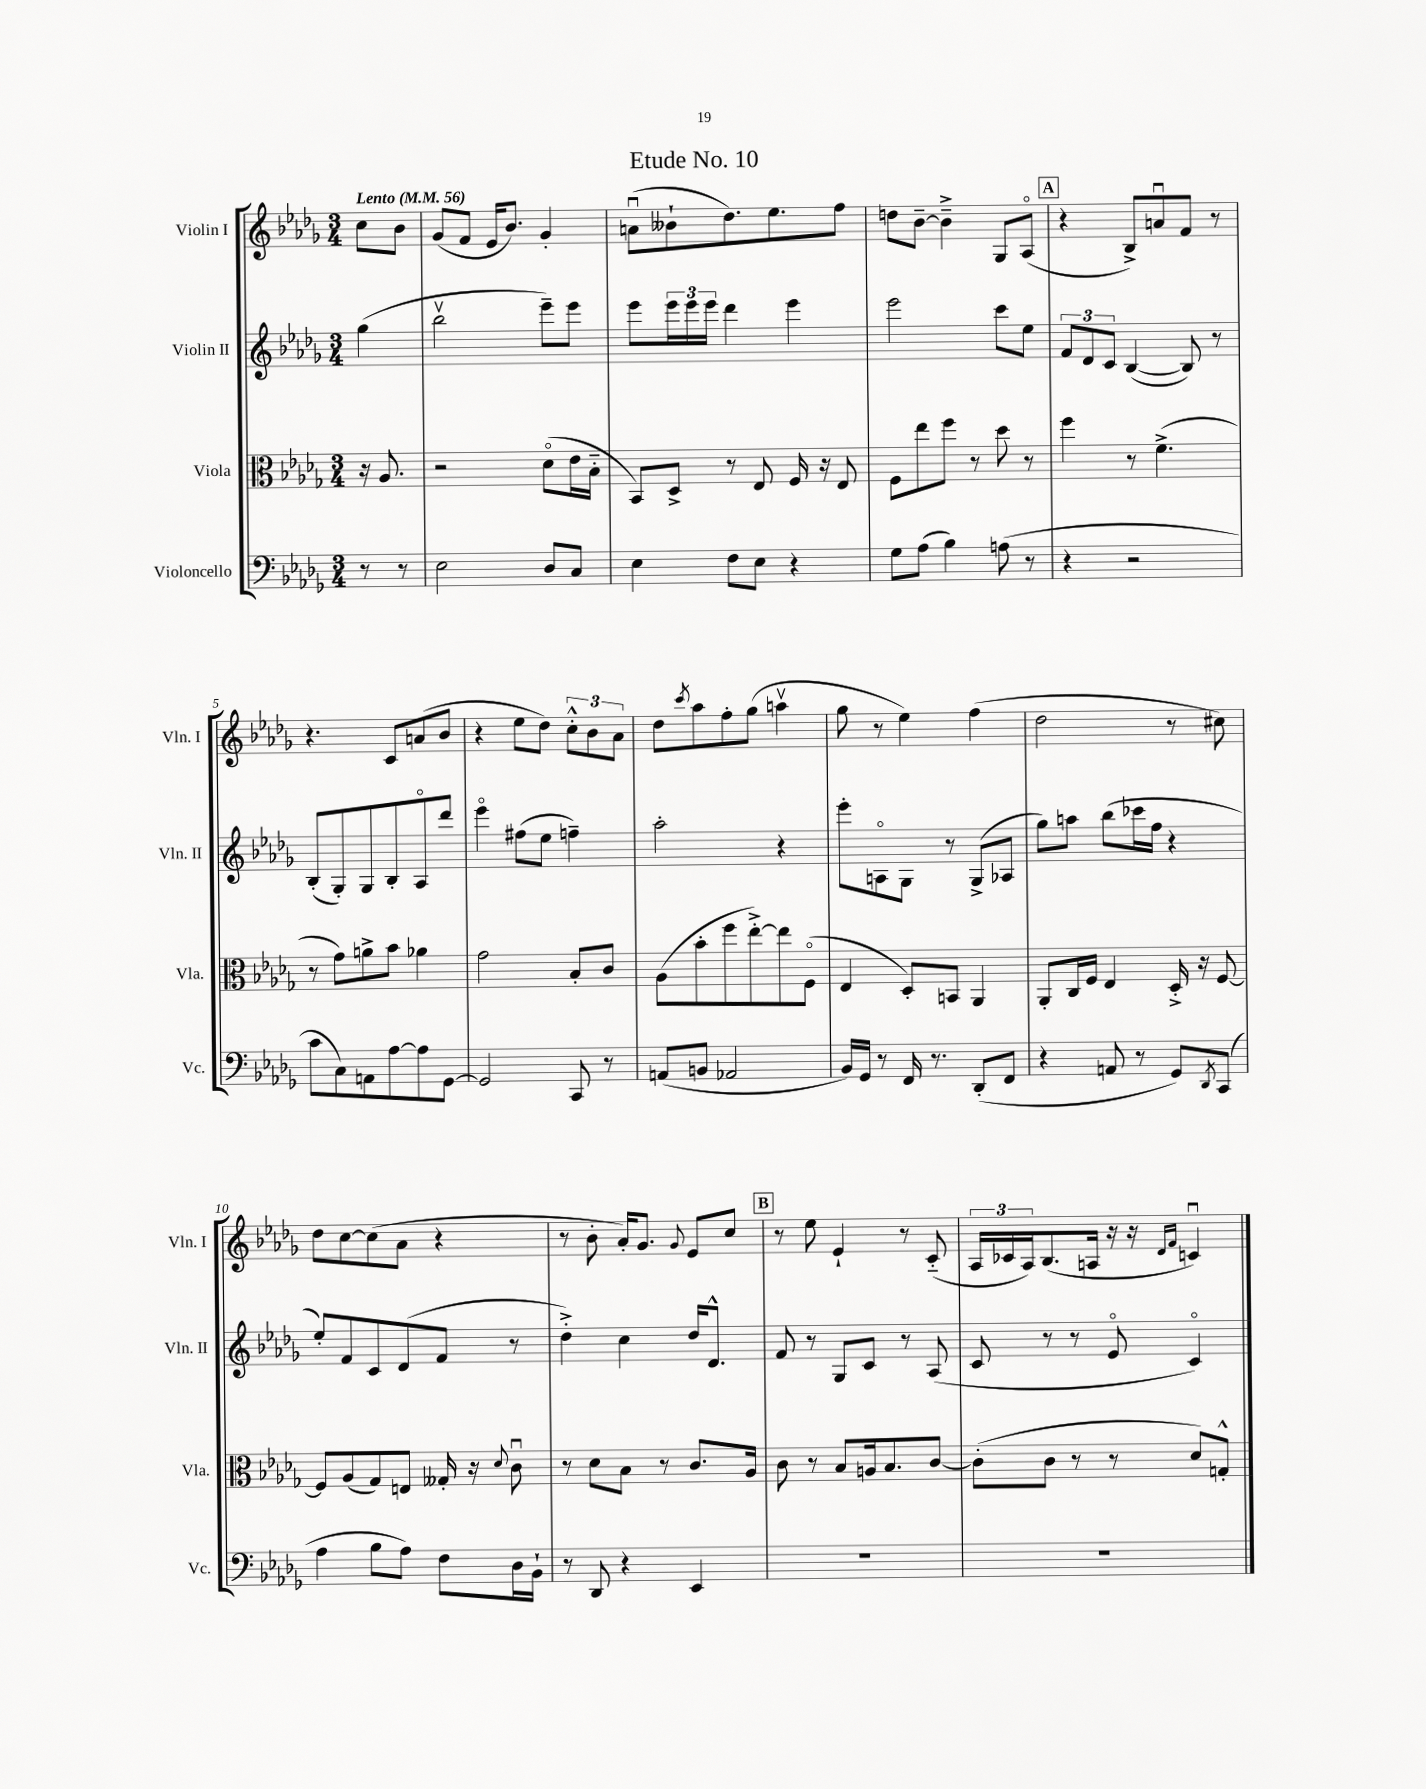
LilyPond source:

\header { title = "Etude No. 10" }
<<
\new StaffGroup <<
\new Staff = "s0" \with { instrumentName = "Violin I" shortInstrumentName = "Vln. I" } {
    \clef treble \key des \major \numericTimeSignature \time 3/4 \partial 4 \tempo "Lento" 4 = 56
    c''8 bes'8 |
    ges'8( f'8 ees'16 bes'8.) ges'4-. |
    a'8\downbow( beses'8-! des''8.) ees''8. f''8 |
    d''8 bes'8~-- bes'4---> ges8 aes8\flageolet( |
    \mark \markup { \box "A" } r4 bes8->) a'8\downbow f'8 r8 |
    r4. c'8 a'8( bes'8 |
    r4 ees''8 des''8) \tuplet 3/2 { c''8-.-^ bes'8 aes'8 } |
    des''8 \acciaccatura { c'''8 } aes''8 f''8-. ges''8( a''4\upbow |
    ges''8 r8 ees''4) f''4( |
    des''2 r8 cis''8) |
    des''8 c''8~ c''8( aes'8 r4 |
    r8 bes'8-. aes'16-.) ges'8. \appoggiatura { ges'8 } ees'8 c''8 |
    \mark \markup { \box "B" } r8 ees''8 ees'4-! r8 c'8-_( |
    \tuplet 3/2 { aes16 ces'16 aes16) } bes8.( a16 r16 r16 \grace { des'16 f'16 } c'4\downbow) \bar "|." |
}
\new Staff = "s1" \with { instrumentName = "Violin II" shortInstrumentName = "Vln. II" } {
    \clef treble \key des \major \numericTimeSignature \time 3/4 \partial 4
    ges''4( |
    bes''2\upbow ees'''8--) ees'''8 |
    ees'''8 \tuplet 3/2 { ees'''16 ees'''16 ees'''16 } des'''4 ees'''4 |
    ees'''2 c'''8 ees''8 |
    \mark \markup { \box "A" } \tuplet 3/2 { f'8 des'8 c'8 } bes4~( bes8) r8 |
    bes8-.( ges8-.) ges8 bes8-. aes8\flageolet des'''8 |
    ees'''4\flageolet fis''8( ees''8 f''4--) |
    aes''2-. r4 |
    ees'''8-. a8\flageolet ges8 r8 ges8->( aes8 |
    ges''8) a''8 bes''8( ces'''16 f''16 r4 |
    ees''8-.) f'8 c'8 des'8( f'8 r8 |
    des''4-.->) c''4 des''16 des'8.-^ |
    \mark \markup { \box "B" } f'8 r8 ges8 c'8 r8 aes8( |
    c'8 r8 r8 ees'8\flageolet c'4\flageolet) \bar "|." |
}
\new Staff = "s2" \with { instrumentName = "Viola" shortInstrumentName = "Vla." } {
    \clef alto \key des \major \numericTimeSignature \time 3/4 \partial 4
    r16 aes8. |
    r2 des'8\flageolet( ees'16 bes16-_ |
    bes,8) des8-> r8 ees8 f16 r16 ees8 |
    f8 ees''8 f''8 r8 des''8 r8 |
    \mark \markup { \box "A" } f''4 r8 f'4.->( |
    r8 ges'8) a'8-> bes'8 aes'4 |
    ges'2 bes8-. c'8 |
    aes8( bes'8-. f''8 ees''8~-.->) ees''8 f8\flageolet( |
    ees4 des8-.) b,8 aes,4 |
    aes,8-. c16 f16 ees4 des16-.-> r16 f8~ |
    f8 aes8( ges8) e8 geses16-. r16 \appoggiatura { des'8 } c'8\downbow |
    r8 des'8 bes8 r8 c'8. aes16 |
    \mark \markup { \box "B" } c'8 r8 bes8 a16 bes8. c'8~ |
    c'8-.( c'8 r8 r8 des'8) g8-.-^ \bar "|." |
}
\new Staff = "s3" \with { instrumentName = "Violoncello" shortInstrumentName = "Vc." } {
    \clef bass \key des \major \numericTimeSignature \time 3/4 \partial 4
    r8 r8 |
    ees2 des8 c8 |
    ees4 f8 ees8 r4 |
    ges8 aes8( bes4) a8( r8 |
    \mark \markup { \box "A" } r4 r2 |
    c'8 c8) a,8 aes8~ aes8 ges,8~ |
    ges,2 c,8 r8 |
    a,8( b,8 aes,2 |
    bes,16) ges,16 r8 f,16 r8. des,8-.( f,8 |
    r4 a,8 r8 ges,8) \acciaccatura { des,8 } c,8( |
    aes4 bes8 aes8) f8 des16 bes,16-! |
    r8 des,8 r4 ees,4 |
    \mark \markup { \box "B" } R2. |
    R2. \bar "|." |
}
>>
>>
